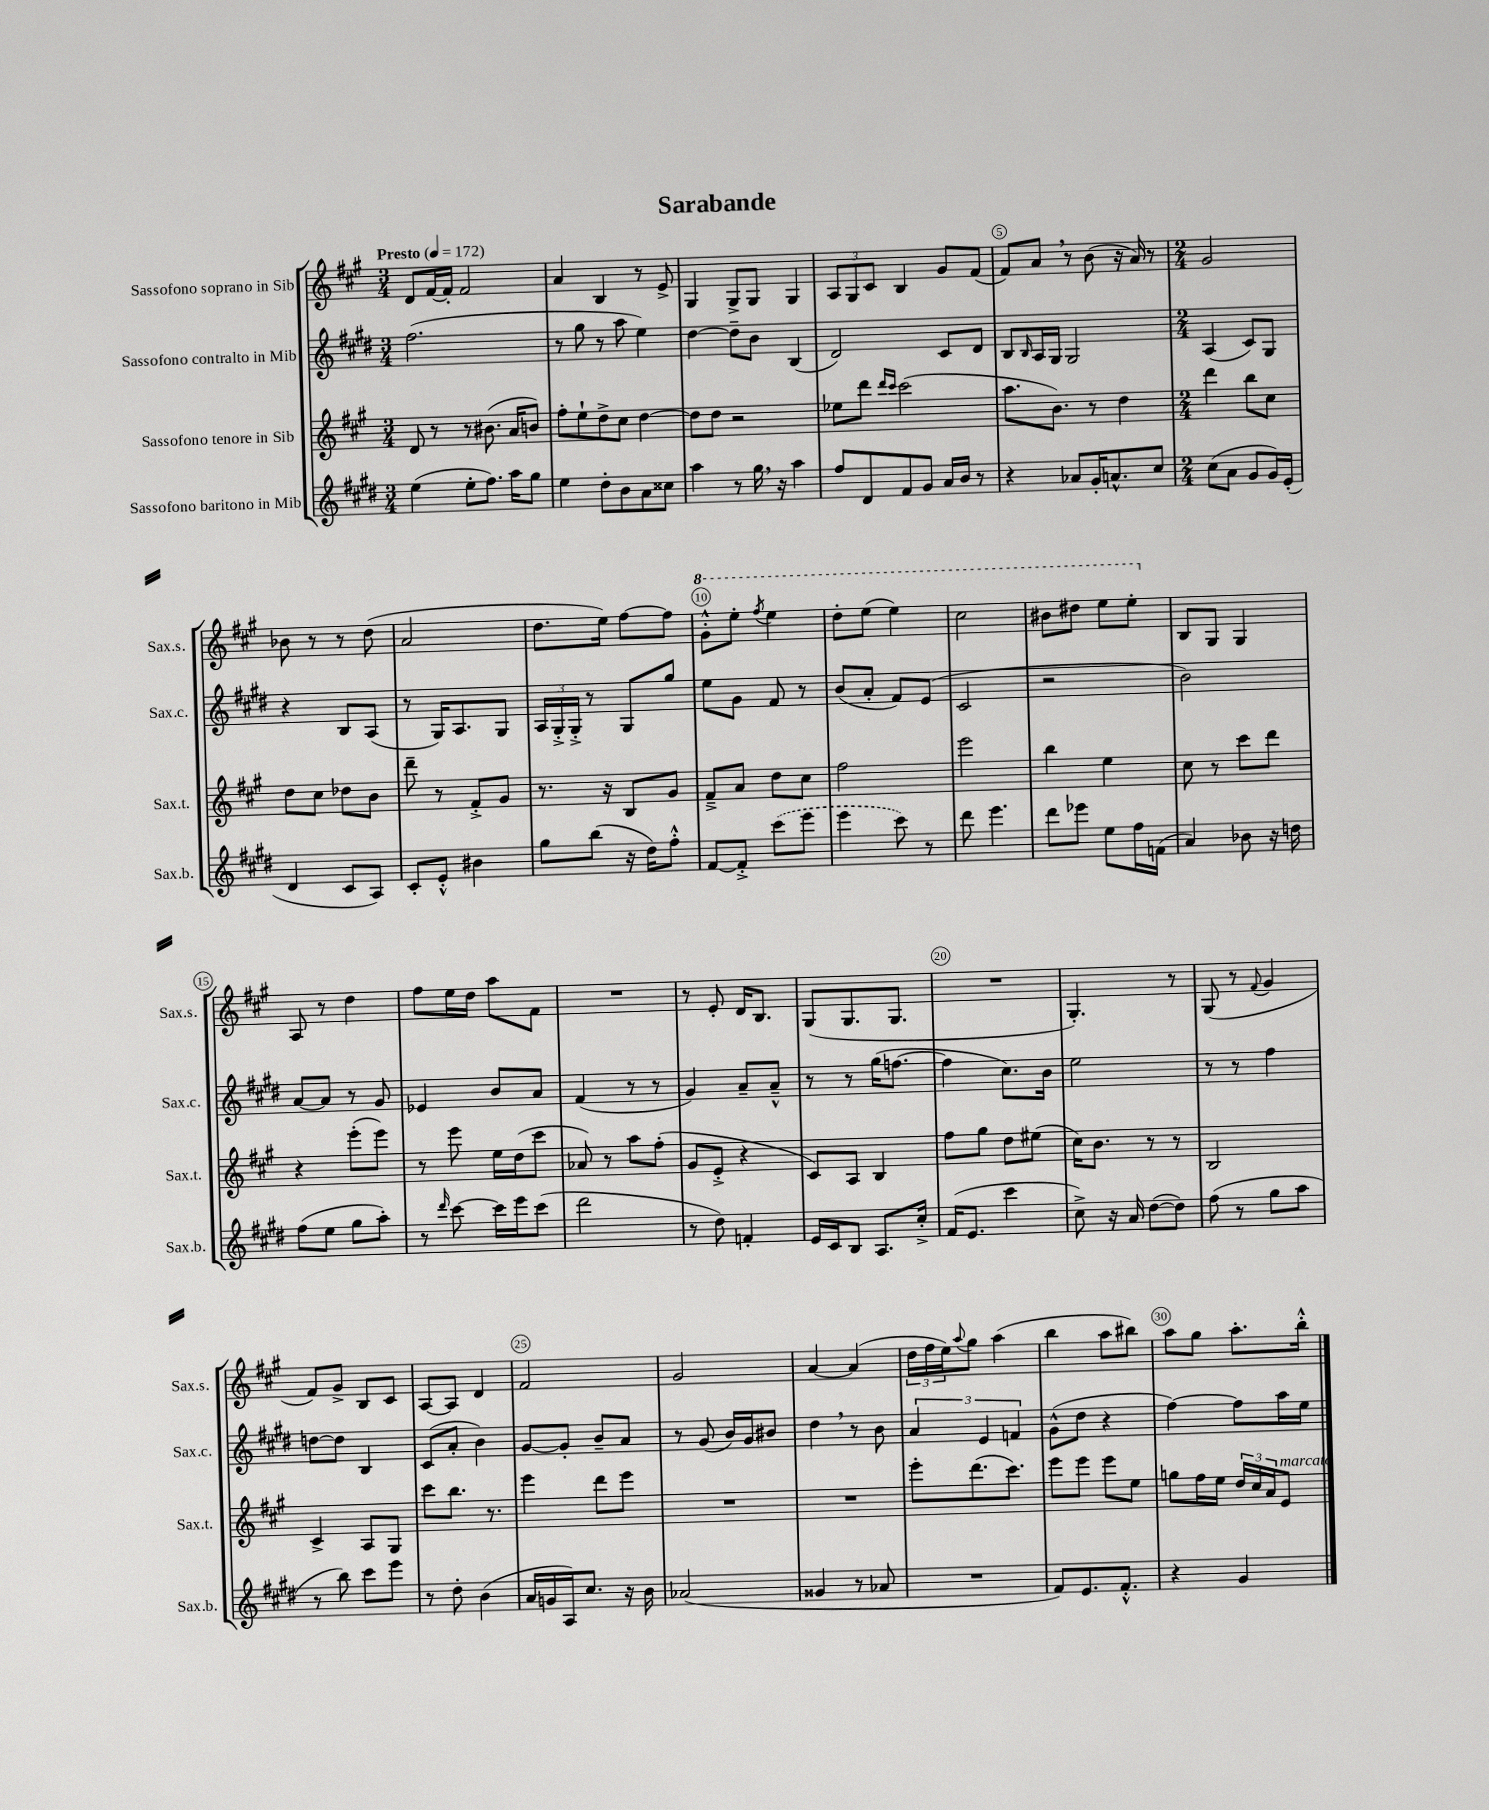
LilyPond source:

\header { title = "Sarabande" }
<<
\new StaffGroup <<
\new Staff = "s0" \with { instrumentName = "Sassofono soprano in Sib" shortInstrumentName = "Sax.s." } {
    \clef treble \key a \major \numericTimeSignature \time 3/4 \tempo "Presto" 4 = 172
    d'8 fis'16~ fis'16-. fis'2 |
    a'4 b4 r8 e'8-> |
    gis4 gis8-> gis8 gis4 |
    \tuplet 3/2 { a8 gis8 cis'8 } b4 gis'8 fis'8( |
    fis'8) a'8 \breathe r8 b'8( r16 a'16) r8 |
    \numericTimeSignature \time 2/4 gis'2 |
    bes'8 r8 r8 d''8( |
    a'2 |
    d''8. e''16) fis''8~ fis''8 |
    \ottava #1 gis''8-.-^ e'''8-. \acciaccatura { fis'''8 } e'''4 |
    d'''8-. e'''8( e'''4) |
    cis'''2 |
    bis''8 dis'''8 e'''8 e'''8-. \ottava #0 |
    b8 gis8 gis4 |
    a8 r8 d''4 |
    fis''8 e''16 d''16 a''8 fis'8 |
    R2 |
    r8 e'8-. d'16 b8. |
    gis8( gis8. gis8. |
    R2 |
    gis4.-.) r8 |
    gis8( r8 \appoggiatura { fis'8 } gis'4 |
    fis'8) gis'8-> b8 cis'8 |
    a8~ a8 d'4 |
    fis'2 |
    gis'2 |
    a'4~ a'4( |
    \tuplet 3/2 { d''16 fis''16 e''16) } \appoggiatura { a''8 } gis''8 a''4( |
    b''4 a''8 bis''8) |
    a''8 gis''8 a''8.-. b''16-.-^ \bar "|." |
}
\new Staff = "s1" \with { instrumentName = "Sassofono contralto in Mib" shortInstrumentName = "Sax.c." } {
    \clef treble \key e \major \numericTimeSignature \time 3/4
    fis''2.( |
    r8 gis''8 r8 a''8 e''4) |
    dis''4~ dis''8-- b'8 b4( |
    dis'2) cis'8 dis'8 |
    b8 \grace { b16 } a16 gis16 gis2 |
    \numericTimeSignature \time 2/4 a4( cis'8) gis8 |
    r4 b8 a8( |
    r8 gis16) a8. gis8 |
    \tuplet 3/2 { a16 gis16-.-> gis16-.-> } r8 gis8 gis''8 |
    e''8 gis'8 fis'8 r8 |
    b'8( a'8-. fis'8) e'8( |
    cis'2 |
    r2 |
    b'2) |
    a'8~ a'8 r8 gis'8 |
    ees'4 b'8 a'8 |
    fis'4( r8 r8 |
    gis'4) a'8-- a'8---^ |
    r8 r8 gis''16( f''8.~ |
    f''4 cis''8.) b'16 |
    e''2 |
    r8 r8 fis''4 |
    d''8~ d''8 b4 |
    cis'8( a'8-. b'4) |
    gis'8~ gis'8-. b'8-- a'8 |
    r8 gis'8( b'16) gis'16 bis'8 |
    dis''4 \breathe r8 b'8 |
    \tuplet 3/2 { a'4 e'4 f'4 } |
    gis'8-^( dis''8 r4 |
    fis''4~) fis''8 a''16 e''16 \bar "|." |
}
\new Staff = "s2" \with { instrumentName = "Sassofono tenore in Sib" shortInstrumentName = "Sax.t." } {
    \clef treble \key a \major \numericTimeSignature \time 3/4
    d'8 r8 r8 bis'8.( a'16 b'8) |
    fis''8-. e''8-! d''8-> cis''8 d''4~ |
    d''8 d''8 r2 |
    ees''8 d'''8 \grace { d'''16 cis'''16 } cis'''2( |
    a''8. b'8.) r8 d''4 |
    \numericTimeSignature \time 2/4 d'''4 b''8 cis''8 |
    d''8 cis''8 des''8 b'8 |
    d'''8-- r8 fis'8-.-> gis'8 |
    r8. r16 b8 gis'8 |
    fis'8---> a'8 d''8 cis''8 |
    fis''2 |
    e'''2 |
    b''4 e''4 |
    cis''8 r8 cis'''8 d'''8 |
    r4 e'''8-.( e'''8) |
    r8 e'''8 e''16 d''16( cis'''8 |
    aes'8) r8 a''8 fis''8-.( |
    gis'8 e'8-.-> r4 |
    cis'8) a8 b4 |
    fis''8 gis''8 d''8 eis''8( |
    cis''16) b'8. r8 r8 |
    b2 |
    cis'4-> a8 gis8 |
    cis'''8 b''8. r8. |
    e'''4 d'''8 e'''8 |
    R2 |
    R2 |
    e'''8-. d'''8.( cis'''8.) |
    e'''8 e'''8 e'''8 e''8 |
    g''8 fis''16 e''16 \tuplet 3/2 { d''16 cis''16 a'16 } e'8^\markup { \italic "marcato" } \bar "|." |
}
\new Staff = "s3" \with { instrumentName = "Sassofono baritono in Mib" shortInstrumentName = "Sax.b." } {
    \clef treble \key e \major \numericTimeSignature \time 3/4
    e''4( e''8-. fis''8.) a''16 gis''8 |
    e''4 dis''8-. b'8 a'8 cisis''8 |
    a''4 r8 gis''16 \breathe r16 a''4 |
    fis''8 dis'8 fis'8 gis'8 a'16 b'16 r8 |
    r4 aes'8 gis'16-. a'8.-^ cis''8 |
    \numericTimeSignature \time 2/4 cis''8( a'8 gis'8 gis'16) e'16-.( |
    dis'4 cis'8 a8) |
    cis'8-. e'8-.-^ bis'4 |
    gis''8 b''8( r16 dis''16) fis''8-.-^ |
    fis'8~ fis'8-.-> \once \slurDashed cis'''8( e'''8 |
    e'''4 cis'''8) r8 |
    dis'''8 e'''4. |
    dis'''8 ees'''8 e''8 fis''16 f'16( |
    a'4) bes'8 r16 d''16 |
    fis''8( e''8 gis''8 a''8-.) |
    r8 \grace { dis'''16 } cis'''8~ cis'''16 e'''16 cis'''8( |
    dis'''2 |
    r8 dis''8) f'4-. |
    e'16 cis'16 b8 a8. cis''16-.-> |
    fis'16( e'8. cis'''4 |
    cis''8->) r16 a'16 dis''8~( dis''8) |
    fis''8( r8 gis''8 a''8 |
    r8 b''8) cis'''8 e'''8 |
    r8 dis''8-. b'4( |
    a'16 g'16 a16) cis''8. r16 b'16 |
    aes'2( |
    gisis'4 r8 aes'8 |
    R2 |
    fis'8) e'8. fis'8.-.-^ |
    r4 gis'4 \bar "|." |
}
>>
>>
\layout { \context { \Score \override BarNumber.break-visibility = ##(#f #t #t) barNumberVisibility = #(every-nth-bar-number-visible 5) \override BarNumber.stencil = #(make-stencil-circler 0.1 0.3 ly:text-interface::print) } }
